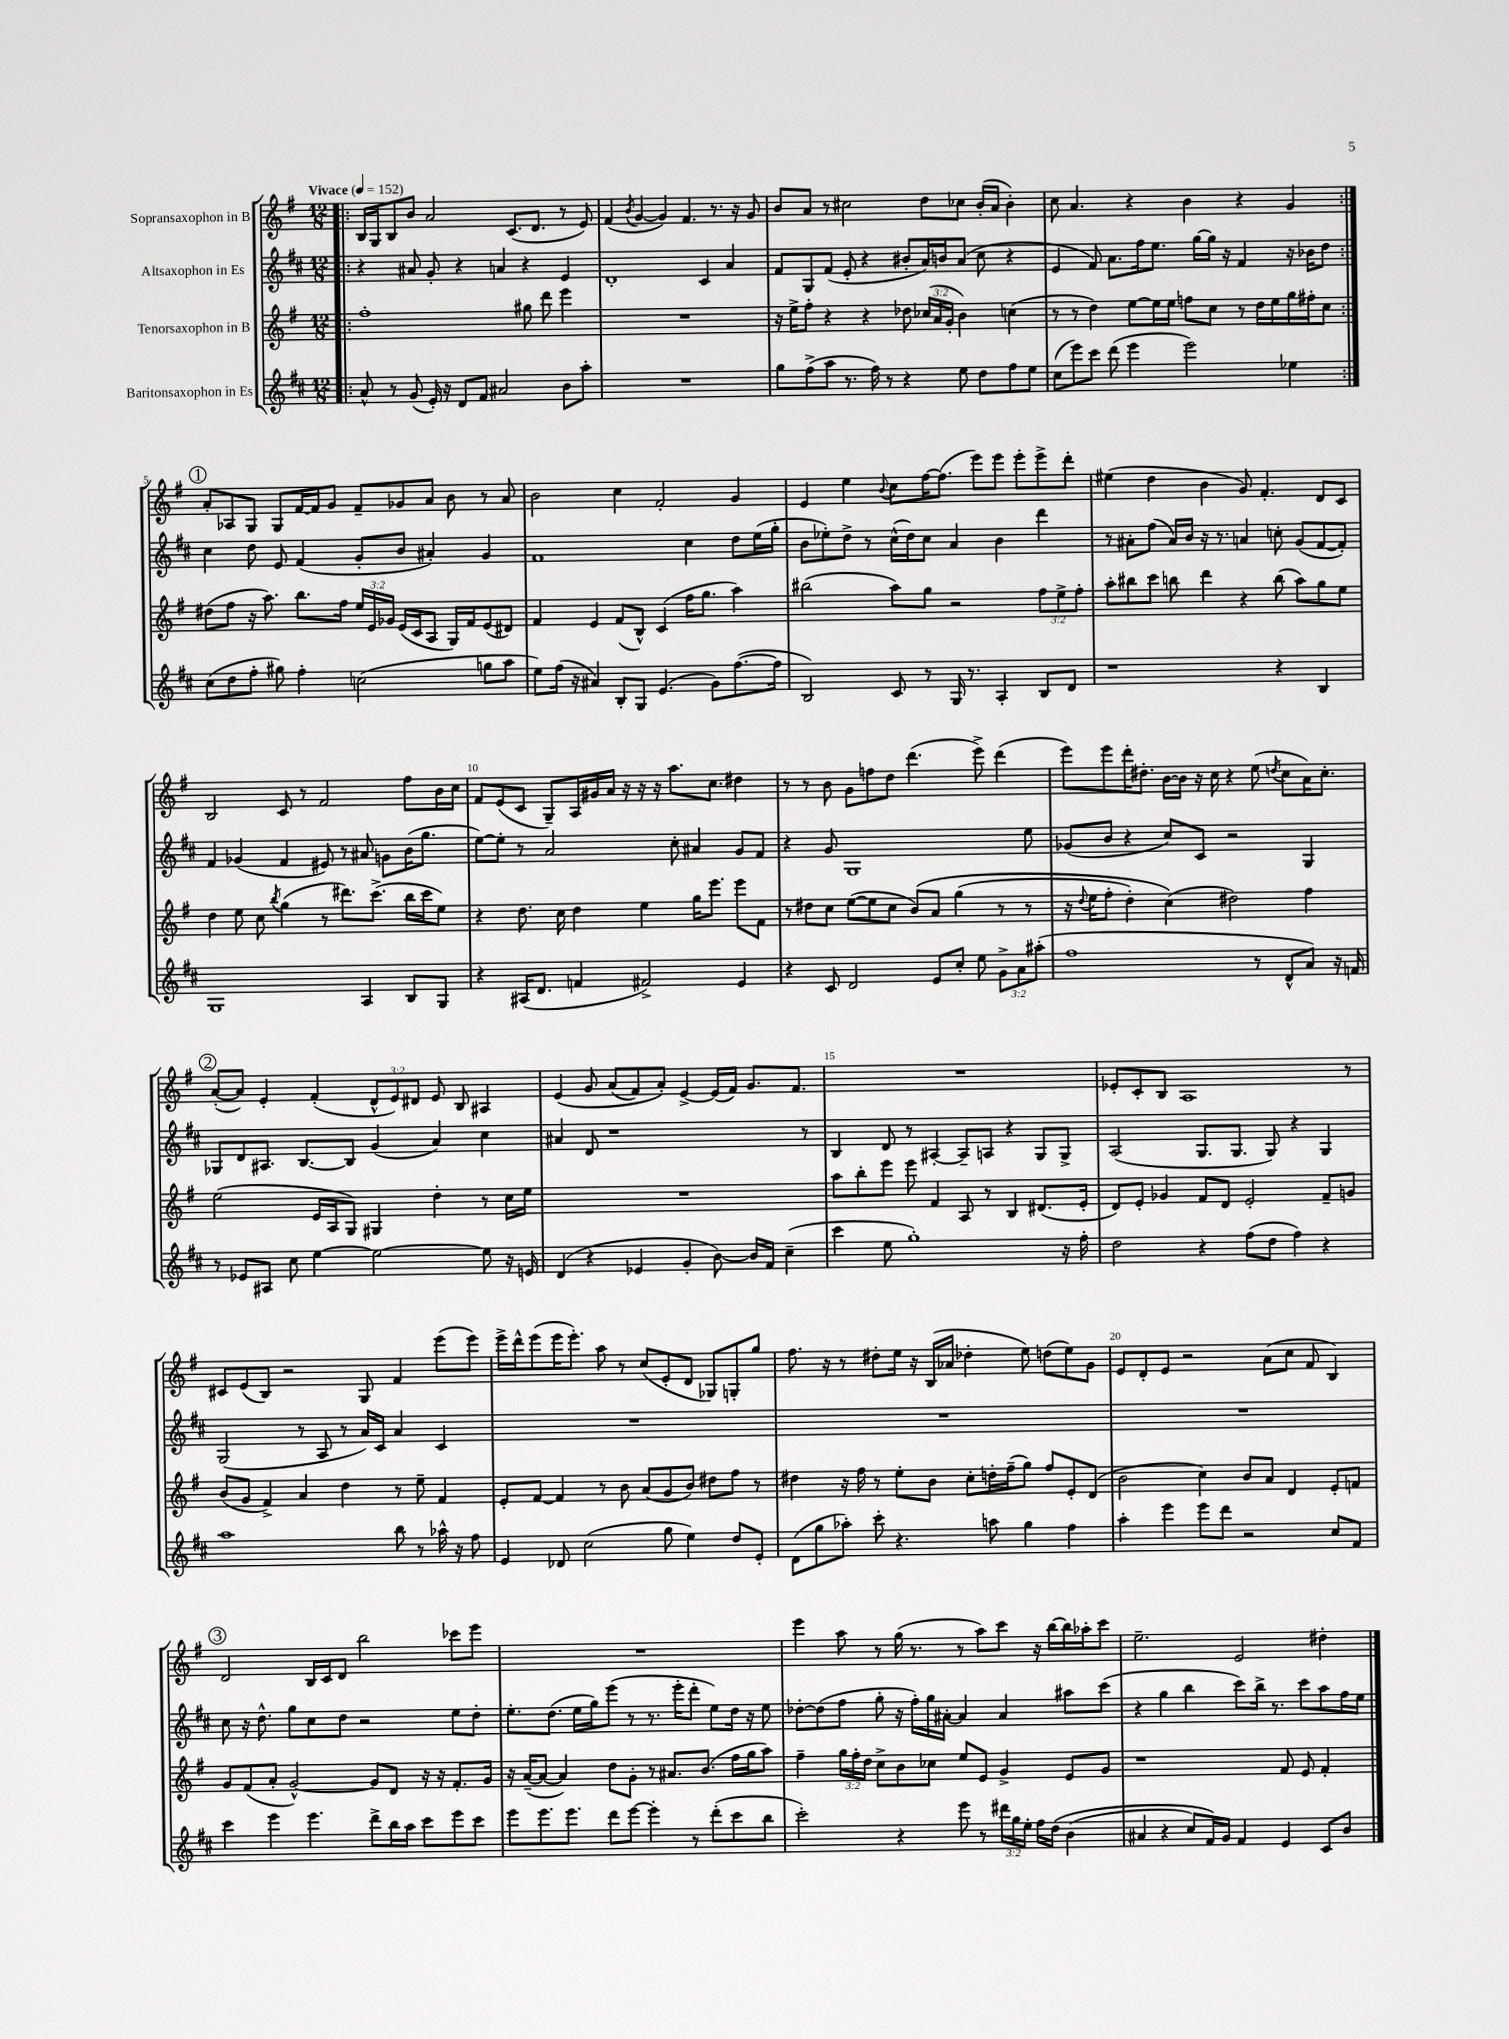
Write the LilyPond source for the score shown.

<<
\new StaffGroup <<
\new Staff = "s0" \with { instrumentName = "Sopransaxophon in B" } {
    \clef treble \key g \major \numericTimeSignature \time 12/8 \override Staff.TupletNumber.text = #tuplet-number::calc-fraction-text \tempo "Vivace" 4 = 152
    \autoBeamOff \repeat volta 2 { \bar ".|:" b16[ g16 b8 b'8] a'2 c'8.[( d'8.] r8 e'8) |
    fis'4( \acciaccatura { b'8 } g'4~ g'4) fis'4. r8. r16 g'8 |
    b'8[ a'8] r8 cis''2 d''8[ ces''8] b'16[-.( a'16] b'4-.) |
    c''8 a'4. r4 b'4 r4 g'4 | }
    \mark \markup { \circle "1" } a'8[-. aes8 g8] g8[ fis'16~ fis'16 g'8] fis'8[-- ges'8 a'8] b'8 r8 a'8 |
    b'2 c''4 fis'2-. g'4 |
    e'4 e''4 \appoggiatura { b'8 } c''8[ fis''16~ fis''8.]( e'''8[) e'''8] e'''8[-. e'''8-> d'''8]-. |
    eis''4( d''4 b'4 g'8) fis'4.-. d'8[ c'8] |
    b2 c'8 r8 fis'2 fis''8[ b'16 c''16] |
    fis'8[ e'8( c'8] g8[--) a16 gis'16 a'16] r16 r16 r16 a''8.[ c''8.] dis''4 |
    r8 r8 b'8 g'8[ f''8 d''8] d'''4.( e'''8->) d'''4( |
    e'''8[) e'''8 d'''16-. dis''8.]-. b'16[~ b'16] r16 c''16 r4 e''8( \acciaccatura { d''8 } c''8[ a'16) c''8.]-. |
    \mark \markup { \circle "2" } a'8[~-.( a'8]) e'4-. fis'4-.( \tuplet 3/2 { d'8[-^ e'8) dis'8] } e'8 b8 ais4 |
    e'4\( g'8 a'8[( fis'8) a'8]-.\) e'4~-> e'16[( fis'16]) g'8.[ fis'8.] |
    R1. |
    ees'8[-. c'8-. b8] a1 r8 |
    cis'8[ e'8( b8]) r2 g8 fis'4 e'''8[( e'''8]) |
    e'''16[-> d'''16-^ e'''8( e'''16 e'''8.]-.) a''8 r8 c''8[( e'8-. d'8] ges8[) g8-. g''8] |
    fis''8. r16 r8 dis''8[-. e''16] r16 b16[( aes'16] des''4-. e''8) d''8[( e''8) g'8] |
    e'8[ d'8-. e'8] r2 a'8[( c''8] fis'8 b4) |
    \mark \markup { \circle "3" } d'2 b16[ c'16 d'8] b''2 ces'''8[ e'''8] |
    R1. |
    e'''4 a''8 r8 g''16( r8. r8 a''8[) c'''8] r16 b''16[~ b''16 aes''16-. c'''8] |
    e''2.-- e'2 dis''4-. \bar "|." |
}
\new Staff = "s1" \with { instrumentName = "Altsaxophon in Es" } {
    \clef treble \key d \major \numericTimeSignature \time 12/8
    \autoBeamOff \repeat volta 2 { \bar ".|:" r4 ais'8 g'8-. r4 a'4 r4 e'4 |
    d'1-. cis'4 a'4 |
    fis'8[ g8 fis'8]( e'8-. r4 bis'8[-. a'16) b'16 a'8]( cis''8 r4 |
    e'4 fis'8) a'8.[ fis''16 e''8.] g''16[~ g''16] r16 fis'4 r16 bes'16[ d''8] | }
    \mark \markup { \circle "1" } cis''4 d''8 e'8 fis'4( g'8[-. b'8] ais'4-.) g'4 |
    fis'1 cis''4 d''8[ e''16( g''16]-. |
    b'8[ ees''8-.) d''8]-> r8 cis''16[-^( d''16) cis''8] a'4 b'4 d'''4 |
    r8 ais'8[-. fis''8]( ais'16[) b'16] r16 r8. a'4 c''8-. g'8[( fis'8~ fis'8]-.) |
    fis'4 ges'4( fis'4 eis'8) r8 ais'8 g'8[ b'16( g''8.] |
    e''8[~) e''8]-. r8 a'2 cis''8-. ais'4 g'8[ fis'8] |
    r4 g'8 g1 e''8 |
    ges'8[( b'8] r4 cis''8[) cis'8] r2 g4 |
    \mark \markup { \circle "2" } ges8[ d'8 ais8.] b8.[~ b8] g'4( a'4) cis''4 |
    ais'4 d'8 r1 r8 |
    b4 d'8 r8 ais4~-. ais8[-- a8] r4 g8[ g8]-> |
    a2( g8.[ g8.] g8) r4 g4 |
    g2( r8 a8 r8 a'16[) cis'16] a'4 cis'4 |
    R1. |
    R1. |
    R1. |
    \mark \markup { \circle "3" } cis''8 r16 d''8.-^ g''8[ cis''8 d''8] r2 e''8[ d''8]-. |
    e''8.[-. d''8.]( e''16[ g''16) e'''8]( r8 r8. e'''16[-. d'''8]-. e''8[) d''16] r16 e''8 |
    des''8[~-. des''8( fis''8] g''8-. r16 fis''16[-.) g''16 ais'16]~-. ais'4 ais'4 ais''8[ cis'''8]( |
    r4 g''4 b''4 cis'''8[) b''16]-> r8. cis'''8[ a''8 fis''16 e''16] \bar "|." |
}
\new Staff = "s2" \with { instrumentName = "Tenorsaxophon in B" } {
    \clef treble \key g \major \numericTimeSignature \time 12/8 \override Staff.TupletNumber.text = #tuplet-number::calc-fraction-text
    \autoBeamOff \repeat volta 2 { \bar ".|:" fis''1-. gis''8 d'''8 e'''4 |
    R1. |
    r16 e''16[-> fis''8]-. r4 r4 des''8 \tuplet 3/2 { ces''16[( a'16 g'16]-. } b'4) c''4( |
    r8 r8 d''4) e''8[~ e''16 e''16] f''8[ c''8] r8 d''16[ e''16 g''16 fis''16-. c''8] | }
    \mark \markup { \circle "1" } dis''8[( fis''8] r16 a''8.) b''8.[ fis''16] \tuplet 3/2 { e''16[ e'16 ges'16] } e'16[( c'16 a8] g16[) fis'16 e'8( dis'8]) |
    fis'4 e'4 fis'8[( b8]-^) c'4( fis''16[ g''8.] a''4) |
    bis''2( a''8[) g''8] r2 \tuplet 3/2 { fis''8[ e''8-> fis''8]-. } |
    a''8[-. bis''8 c'''8] b''8 d'''4 r4 b''8( a''8[) g''8 e''8] |
    d''4 e''8 c''8 \acciaccatura { b''8 } g''4( r8 dis'''8.[) c'''8.]->( b''16[ c'''16 e''8]) |
    r4 d''8. c''16 d''4 e''4 g''16[ e'''8.] e'''8[ fis'8] |
    r8 dis''8[ c''8] e''8[~( e''8 c''8] b'8[)\( a'8] g''4( r8 r8 |
    r16 \appoggiatura { d''8 } e''16[ fis''8]-. d''4-.) c''4(\) dis''2) fis''4 |
    \mark \markup { \circle "2" } e''2( e'16[ a16 g8]) gis4 d''4-. r8 c''16[ e''16] |
    R1. |
    a''8[ b''8-. e'''8] e'''8 fis'4 a8 r8 b4 dis'8.[( e'16]-. |
    d'8[) e'8]-. ges'4 fis'8[ d'8] e'2-. fis'8[-- g'8] |
    b'8[( g'8] fis'4->) a'4 d''4 r8 e''8-- fis'4 |
    e'8[-. fis'8]~ fis'4 r8 b'8 a'8[( g'8 b'8]) dis''8[ fis''8] r8 |
    dis''4 r16 fis''16 r8 e''8[-. b'8] c''8[-. d''16-. fis''16--( g''8]) fis''8[ e'8-. d'8]( |
    b'2 c''4) b'8[ a'8] d'4 e'8[-. f'8] |
    \mark \markup { \circle "3" } g'8[ fis'8( a'8]-. g'2~-^) g'8[ d'8] r16 r16 fis'8.[-. g'16] |
    r16 a'16[~--( a'8]~ a'4) d''8[ g'8]-. r8 ais'8.[ b'8.]( fis''16[ g''16 a''8]) |
    fis''4-- \tuplet 3/2 { g''16[ fis''16-. d''16] } c''8[-> b'8 ces''8] e''8[ e'8] g'4-> e'8[ g'8] |
    r1 fis'8 e'8 fis'4-. \bar "|." |
}
\new Staff = "s3" \with { instrumentName = "Baritonsaxophon in Es" } {
    \clef treble \key d \major \numericTimeSignature \time 12/8 \override Staff.TupletNumber.text = #tuplet-number::calc-fraction-text
    \autoBeamOff \repeat volta 2 { \bar ".|:" a'8-^ r8 g'8( e'16-.) r16 d'8[ fis'8] ais'2 b'8[ a''8]-. |
    R1. |
    g''8[ fis''8->( a''8] r8. fis''16) r8 r4 e''8 d''8[ fis''8 e''8] |
    cis''8[( e'''8) cis'''8] d'''8( e'''4 e'''2) ees''4 | }
    \mark \markup { \circle "1" } cis''8[( d''8 fis''8]-. gis''8) fis''4-. c''2( g''8[ a''8] |
    e''8[) fis''16]( r16 ais'4) b8[-. g8] e'4.( g'8[) fis''8.~( fis''16] |
    b2) cis'8 r8 g16 r8. a4-. b8[ d'8] |
    r1 r4 b4 |
    g1 a4 b8[ g8] |
    r4 ais16[( d'8.] f'4 fis'2->) e'4 |
    r4 cis'8 d'2 e'8[ cis''8]-. e''8 \tuplet 3/2 { g'8[-> a'8 ais''8]-.( } |
    fis''1 r8 d'8[-^ a'8]) r16 f'16 |
    \mark \markup { \circle "2" } r8 ees'8[ ais8] cis''8 e''4~ e''2~ e''8 r16 e'16 |
    d'4( r4 ees'4 g'4-. b'8~) b'16[ fis'16] cis''4--( |
    cis'''4 e''8 g''1-.) r16 fis''16-. |
    d''2 r4 fis''8[( d''8] fis''4) r4 |
    a''1 b''8 r8 aes''16-^ r16 fis''8 |
    e'4 des'8 cis''2( g''8 e''4) d''8[ e'8]-. |
    d'8[( g''8 aes''8]-.) cis'''8-. r4. a''8 g''4 fis''4 |
    a''4-. e'''4 e'''8[ d'''8] r2 cis''8[ fis'8] |
    \mark \markup { \circle "3" } cis'''4 e'''4 e'''4. d'''8[-> b''16 a''16] cis'''8[ e'''8 cis'''8] |
    e'''8[ e'''8. e'''8.] d'''8[ e'''8]~ e'''4-. r8 d'''8[-.( cis'''8 b''8] |
    cis'''2-.) r4 e'''8 r8 \tuplet 3/2 { dis'''16[ g''16 e''16]-. } fis''16[ d''16]\( b'4( |
    ais'4 r4 cis''8[) fis'16\) g'16] fis'4 e'4 cis'8[ b'8] \bar "|." |
}
>>
>>
\layout { \context { \Score \override BarNumber.break-visibility = ##(#f #t #t) barNumberVisibility = #(every-nth-bar-number-visible 5) } }
